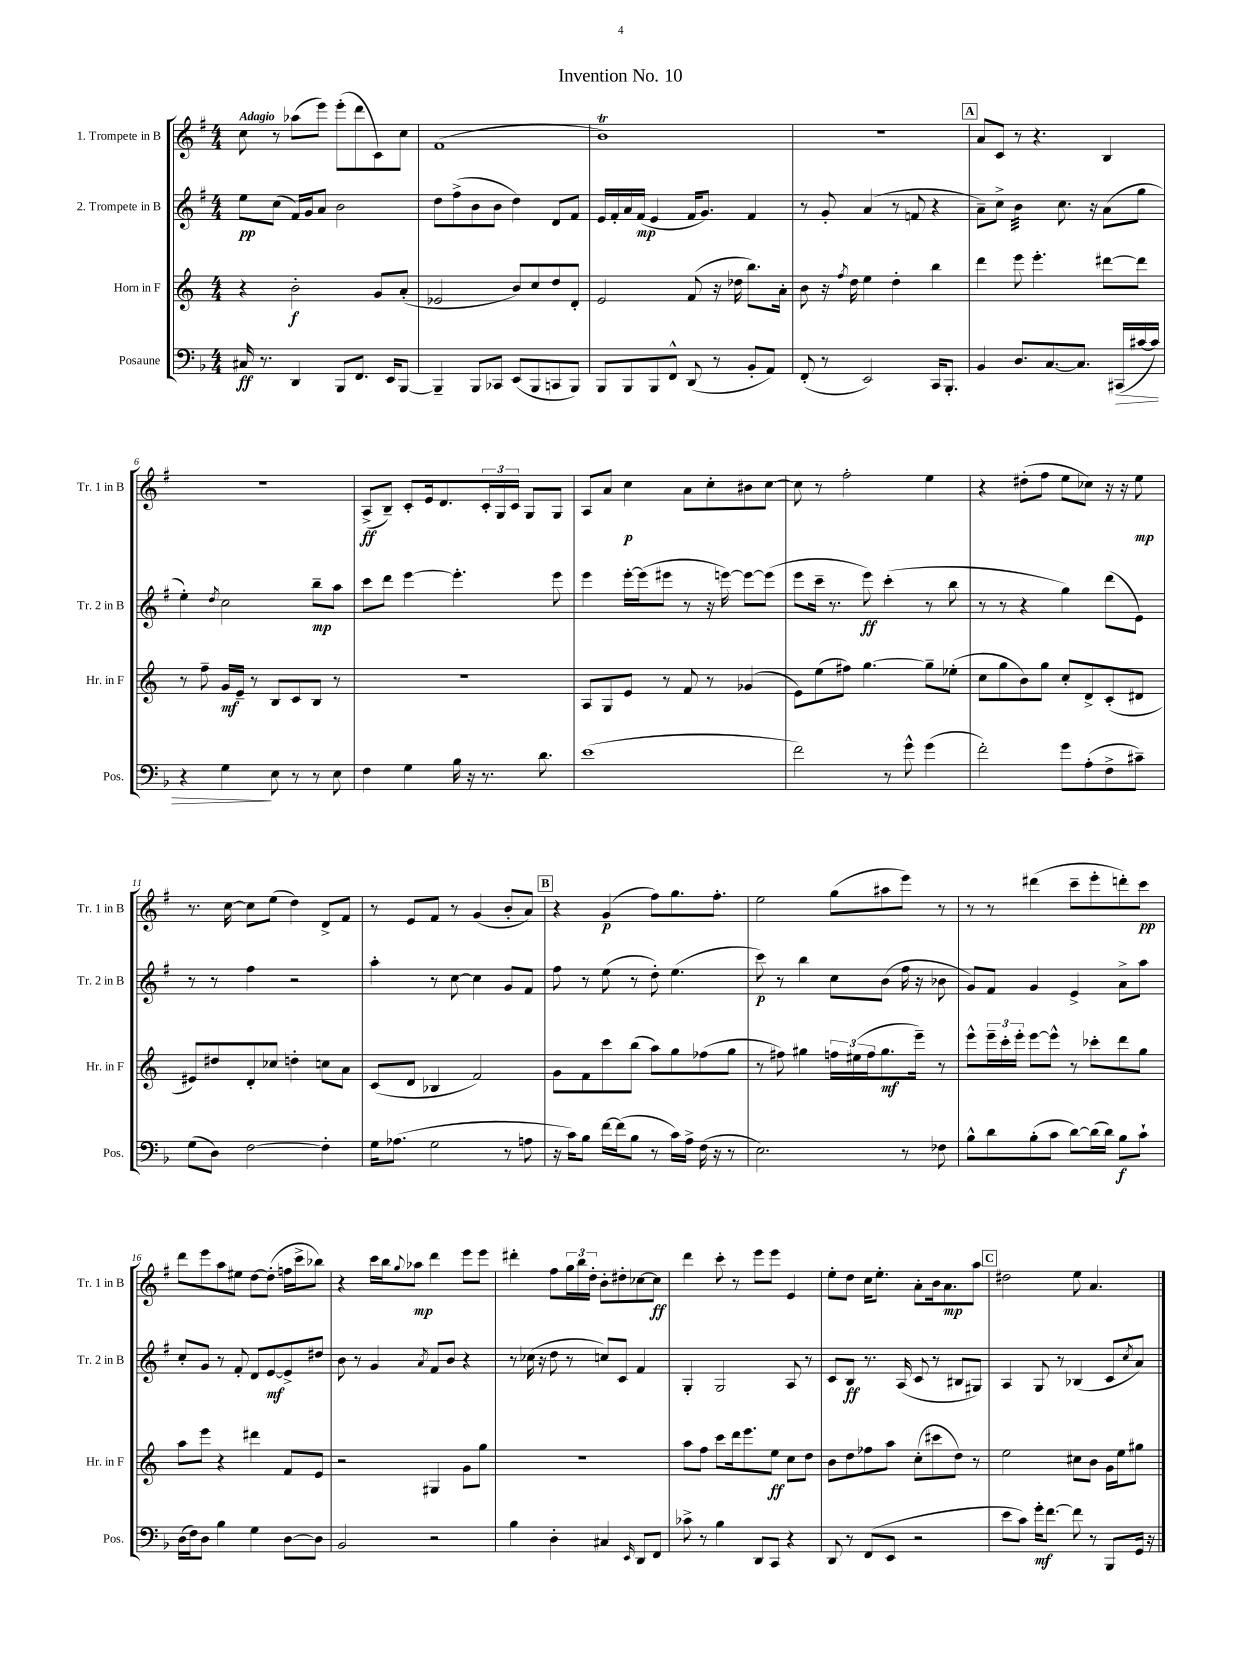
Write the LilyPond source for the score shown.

\header { title = "Invention No. 10" }
<<
\new StaffGroup <<
\new Staff = "s0" \with { instrumentName = "1. Trompete in B" shortInstrumentName = "Tr. 1 in B" } {
    \clef treble \key g \major \numericTimeSignature \time 4/4 \tempo "Adagio"
    c''8 r8 aes''8( e'''8) e'''8-.( d'''8 c'8) c''8 |
    fis'1( |
    b'1\trill) |
    R1 |
    \mark \markup { \box "A" } a'8 c'8 r8 r4. b4 |
    R1 |
    a8->\ff( b8--) c'8-. e'16 d'8. \tuplet 3/2 { c'16-. g16 c'16 } g8 g8 |
    a8 a'8 c''4\p a'8 c''8-. bis'8 c''8~ |
    c''8 r8 fis''2-. e''4 |
    r4 dis''8-.( fis''8 e''8 ces''8) r16 r16 e''8\mp |
    r8. c''16~ c''8 e''8( d''4) d'8-> fis'8 |
    r8 e'8 fis'8 r8 g'4( b'8-. a'8) |
    \mark \markup { \box "B" } r4 g'4\p( fis''8) g''8. fis''8.-. |
    e''2 g''8( ais''8 e'''8) r8 |
    r8 r8 dis'''4( c'''8-- e'''8-. d'''8-.) c'''8\pp |
    d'''8 e'''8 a''8 eis''8 d''8~ d''8-.( f''16 c'''16-> bes''8) |
    r4 c'''16 b''16 \appoggiatura { g''8 } aes''8\mp d'''4 e'''8 e'''8 |
    dis'''4-. fis''8 \tuplet 3/2 { g''16 b''16 d''16-. } b'8-. dis''8-. ces''8~ ces''8\ff |
    d'''4 c'''8-. r8 e'''8 e'''8 e'4 |
    e''8-. d''8 c''16 e''8.-. a'8-. b'16 a'8.\mp a''8 |
    \mark \markup { \box "C" } dis''2 e''8 a'4. \bar "|." |
}
\new Staff = "s1" \with { instrumentName = "2. Trompete in B" shortInstrumentName = "Tr. 2 in B" } {
    \clef treble \key g \major \numericTimeSignature \time 4/4
    e''8\pp c''8( fis'16) g'16 a'8 b'2 |
    d''8 fis''8->( b'8 b'8 d''4) d'8 fis'8 |
    e'16 fis'16-. a'16 fis'16\mp( e'4 fis'16 g'8.) fis'4 |
    r8 g'8-. a'4( r8 f'8 r4 |
    \mark \markup { \box "A" } a'8--) c''8-> b'4:32 c''8. r16 a'8( g''8 |
    e''4-.) \acciaccatura { d''8 } c''2 b''8--\mp a''8 |
    c'''8 d'''8 e'''4~ e'''4.-. e'''8 |
    e'''4 e'''16~-. e'''16( eis'''8 r8 r16 e'''16~) e'''8~ e'''8( |
    e'''8 c'''16-- r8. e'''8\ff) c'''4-.( r8 b''8 |
    r8 r8 r4 g''4) d'''8( e'8) |
    r8 r8 fis''4 r2 |
    a''4-. r8 c''8~ c''4 g'8 fis'8 |
    \mark \markup { \box "B" } fis''8 r8 e''8( r8 d''8-.) e''4.( |
    c'''8\p) r8 b''4 c''8 b'8( fis''16 r16 bes'8 |
    g'8) fis'8 g'4 e'4-> a'8-> a''8 |
    c''8-. g'8 r8 fis'8-. d'8 e'8~\mf e'8-> dis''8 |
    b'8 r8 g'4 \acciaccatura { a'8 } fis'8 b'8 r4 |
    r8 ces''16( r16 d''8 r8 c''8) c'8 fis'4 |
    g4-. g2 a8 r8 |
    c'8 b8\ff r8. a16( c'8 r8 bis8 gis8) |
    \mark \markup { \box "C" } a4 g8 r8 bes4( c'8 \acciaccatura { c''8 } a'8) \bar "|." |
}
\new Staff = "s2" \with { instrumentName = "Horn in F" shortInstrumentName = "Hr. in F" } {
    \clef treble \key c \major \numericTimeSignature \time 4/4
    r4 b'2-.\f g'8 a'8-.( |
    ees'2 b'8) c''8 d''8 d'8-. |
    e'2 f'8( r16 des''16 b''8.) a'16-. |
    b'8 r16 \acciaccatura { f''8 } d''16 e''4 d''4-. b''4 |
    \mark \markup { \box "A" } d'''4 e'''8 e'''4.-. dis'''8~ dis'''8 |
    r8 f''8-- g'16\mf e'16-- r8 b8 c'8 b8 r8 |
    R1 |
    a8 g8 e'8 r8 f'8 r8 ges'4( |
    e'8) e''8( fis''8) g''4.~ g''8-- ees''8-.( |
    c''8 g''8 b'8) g''8 c''8-. d'8-> c'8-.( dis'8 |
    eis'8) dis''8 d'8-. ces''8 d''4-. c''8 a'8 |
    c'8( d'8 bes4 f'2) |
    \mark \markup { \box "B" } g'8 f'8 c'''8 b''8( a''8) g''8 fes''8( g''8 |
    r8 fis''8) gis''4 \tuplet 3/2 { f''16 eis''16( f''16 } gis''8.\mf e'''16--) r8 |
    e'''8-^ \tuplet 3/2 { e'''16-- c'''16-. e'''16-. } e'''8~ e'''8-^ r8 ces'''8-. d'''8 g''8 |
    a''8 e'''8 r4 dis'''4 f'8 e'8 |
    r2 gis4 g'8 g''8 |
    R1 |
    a''8 f''8 c'''8 d'''16 e'''8. e''8\ff c''8 d''8 |
    b'8 d''8 fes''8 a''8 c''8-.( cis'''8 d''8) r8 |
    \mark \markup { \box "C" } e''2 cis''8 b'8 g'16 e''16 gis''8 \bar "|." |
}
\new Staff = "s3" \with { instrumentName = "Posaune" shortInstrumentName = "Pos." } {
    \clef bass \key f \major \numericTimeSignature \time 4/4
    cis16\ff r8. d,4 bes,,8 f,8. e,16 bes,,8~ |
    bes,,4-- bes,,8 ces,8 e,8( bes,,8 c,8 bes,,8) |
    bes,,8 bes,,8 bes,,8 f,8-^ d,8( r8 bes,8-. a,8) |
    f,8-.( r8 e,2) c,16 bes,,8.-. |
    \mark \markup { \box "A" } bes,4 d8. c8.~ c8. cis,16\>( cis'16~ cis'16) |
    r4 g4\! e8 r8 r8 e8 |
    f4 g4 bes16 r16 r8. d'8. |
    e'1( |
    f'2) r8 g'8-^ g'4( |
    f'2-.) g'8 a8-.( f8-> cis'8--) |
    g8( d8) f2~ f4-. |
    g16 aes8.( g2 r8 a8 |
    \mark \markup { \box "B" } r16 c'16) bes8 f'16~ f'16( bes8 r8 c'16) a16-> f16( r16 r8 |
    e2.) r8 fes8 |
    bes8-^ d'8 bes8-.( c'8 d'8~) d'16( d'16) bes8\f c'8-! |
    d16( f16) d8 bes4 g4 d8~ d8 |
    bes,2 r2 |
    bes4 d4-. cis4 \grace { e,16 } d,8 f,8 |
    ces'8-> r8 bes4 d,8 c,8 r4 |
    d,8 r8 f,8( e,8 r2 |
    \mark \markup { \box "C" } e'8 c'8) g'16-.\mf f'8.~ f'8 r8 bes,,8 g,16 r16 \bar "|." |
}
>>
>>
